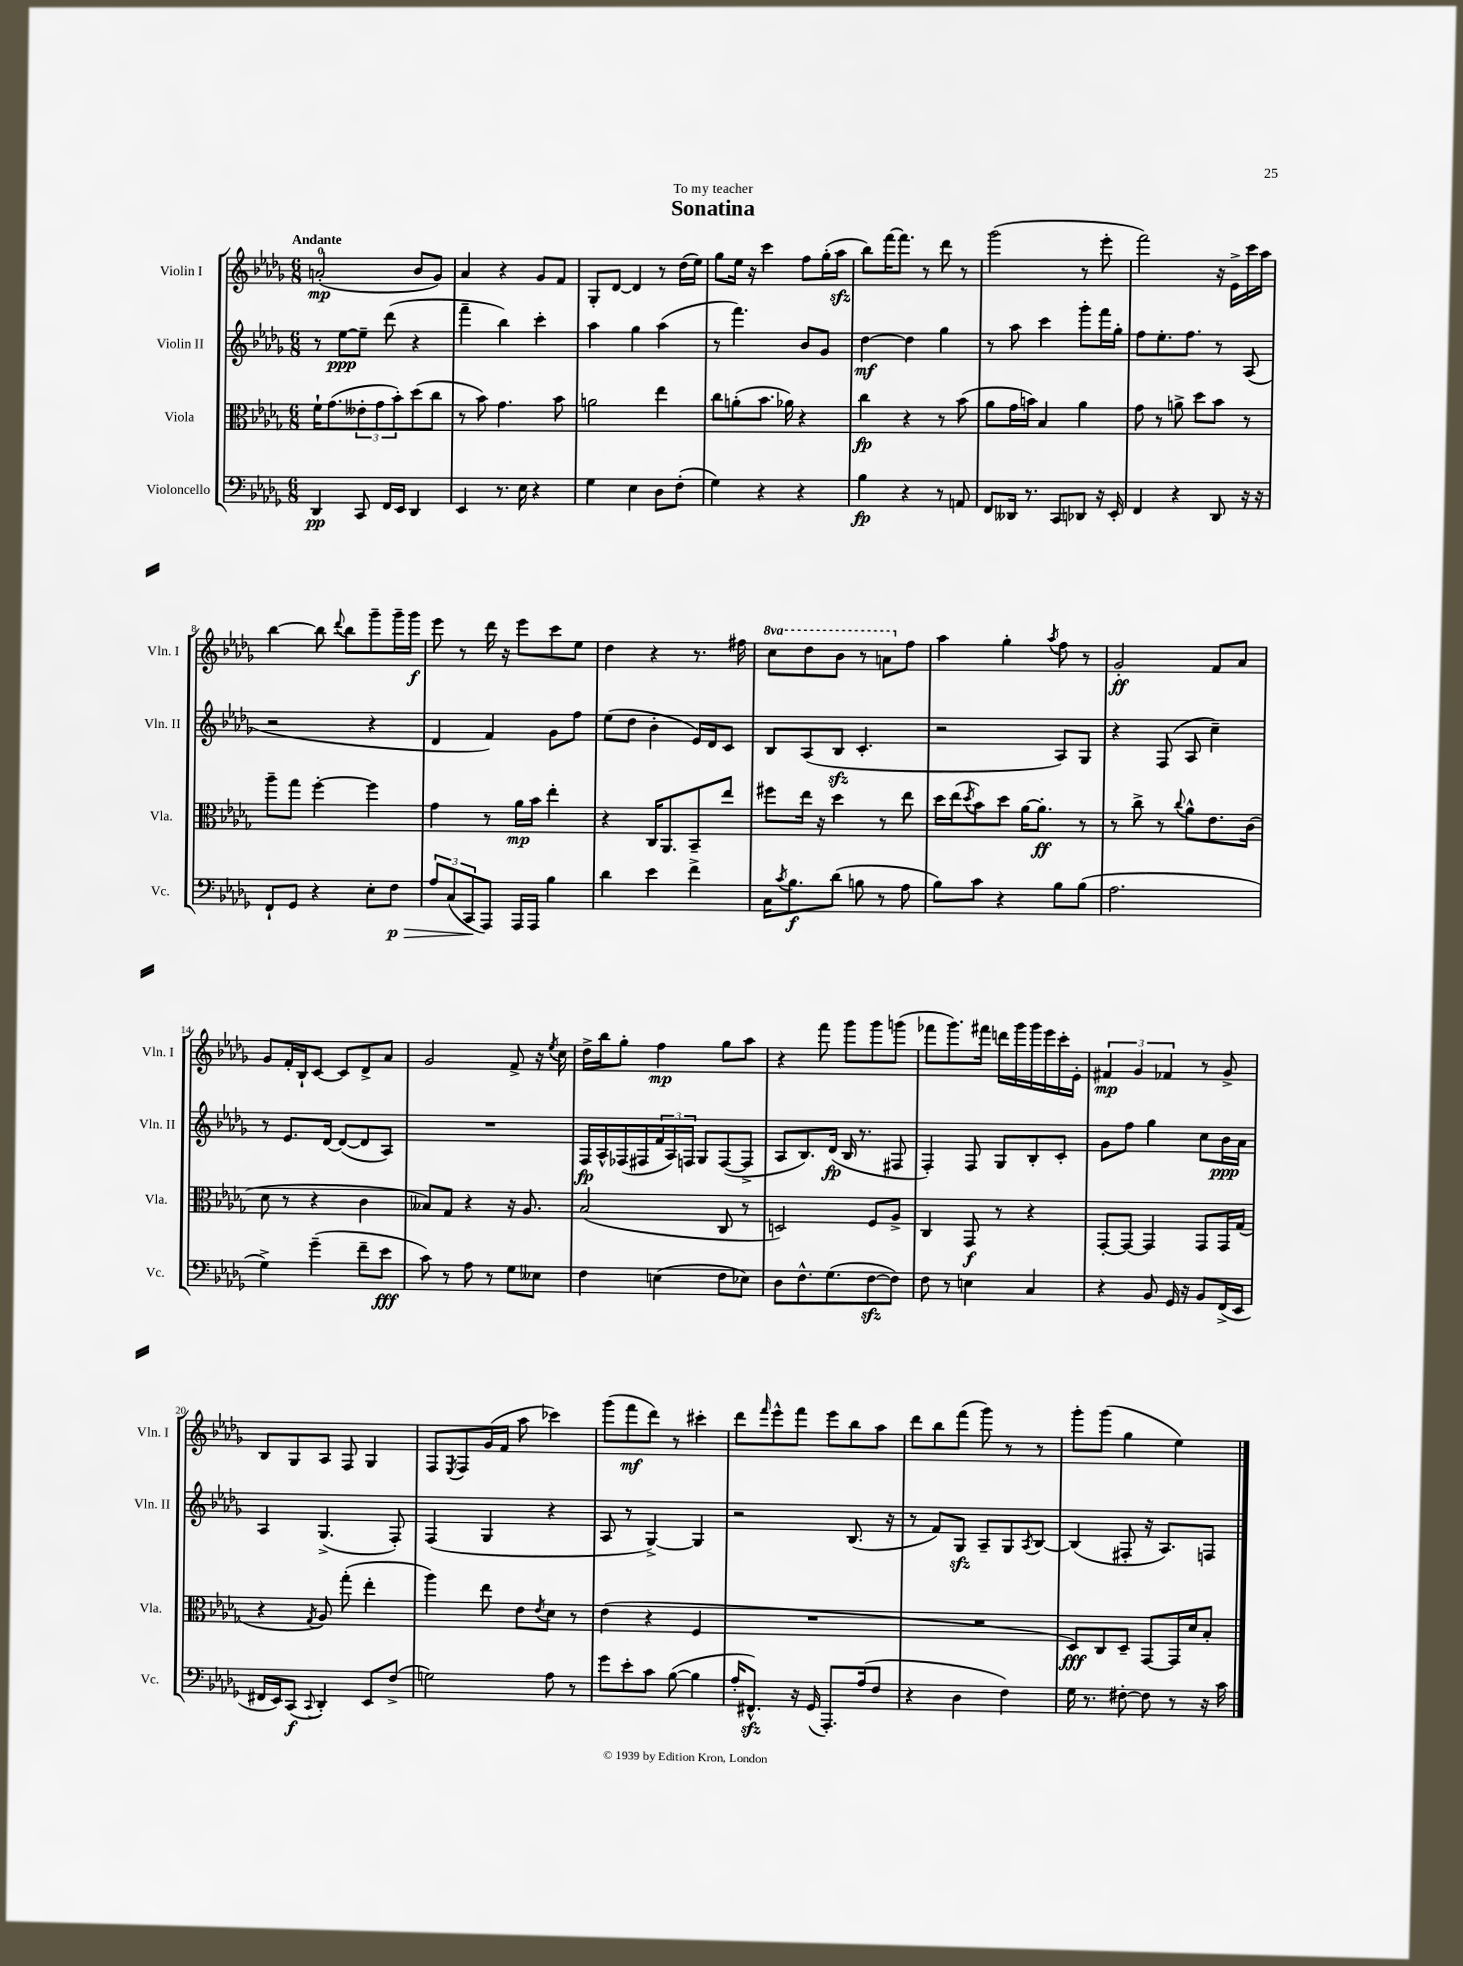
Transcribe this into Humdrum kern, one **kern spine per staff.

**kern	**kern	**kern	**kern
*staff4	*staff3	*staff2	*staff1
*clefF4	*clefC3	*clefG2	*clefG2
*k[b-e-a-d-g-]	*k[b-e-a-d-g-]	*k[b-e-a-d-g-]	*k[b-e-a-d-g-]
*M6/8	*M6/8	*M6/8	*M6/8
4DD-/	16f`\LK	8r	(2a'/
.	(8.g-\	.	.
.	.	[8ee-\L	.
8CC/	12e--'\	8ee-~\]J	.
.	12g-\	.	.
16FF/LL	.	(8ddd-\	.
.	12b-'\)	.	.
16EE-/JJ	.	.	.
4DD-/	(8dd-\	4r	8b-/L
.	8cc\J	.	8g-/J)
=	=	=	=
4EE-/	8r	4fff~\	4a-/
.	8b-\)	.	.
8.r	4.g-\	4bb-\)	4r
16E-\	.	.	.
4r	.	4ccc'\	8g-/L
.	8b-\	.	8f/J
=	=	=	=
4G-\	2a\	4aa-\	8G-'/L
.	.	.	[8d-/J
4E-\	.	4gg-\	4d-/]
8D-\L	4ee-\	(4aa-\	8r
(8F'\J	.	.	(16dd-\LL
.	.	.	16ee-\JJ)
=	=	=	=
4G-\)	8cc\L	8r	8gg-\L
.	(8a'\	4.fff\)	16ee-\Jk
.	.	.	16r
4r	8.b-\J	.	4ccc\
.	16a-\)	.	.
4r	4r	8b-/L	8ff\L
.	.	8g-/J	(16gg-'\L
.	.	.	16aa-\JJ
=	=	=	=
4B-\	4cc\	[4dd-\	8bb-\L)
.	.	.	[16fff\K
.	.	.	8.fff\]J
4r	4r	4dd-\]	.
.	.	.	8r
8r	8r	4gg-\	8ddd-\
8AA/	(8b-\	.	8r
=	=	=	=
8FF/L	8a-\L	8r	(2ggg-\
16DD--/Jk	16g-\L	8aa-\	.
8.r	16b\JJ)	.	.
.	4B-/	4ccc\	.
8CC/L	.	.	.
8DD-/J	4a-\	8ggg-'\L	8r
16r	.	16fff\L	8eee-'\
16EE-'/	.	16gg-'\JJ	.
=	=	=	=
4FF/	8g-\	8ff\L	2fff\)
.	8r	8.ee-'\	.
4r	8a^\	.	.
.	.	8.ff\J	.
.	8dd-\L	.	.
8DD-/	8b-\J	8r	16r
.	.	.	16e-^\LL
16r	8r	(8A-/	16ccc\
16r	.	.	16aa-\JJ
=	=	=	=
8FF`/L	8aa-~\L	2r	[4bb-\
8GG-/J	8gg-\J	.	.
4r	[4ff'\	.	8bb-\]
.	.	.	8qqddd-/
.	.	.	8bb-\L
8E-'\L	4ff\]	4r	8ggg-~\
8F\J	.	.	16ggg-~\L
.	.	.	16ggg-\JJ
=	=	=	=
12A-/L	4g-\	4d-/	8eee-\
(12C/	.	.	.
.	.	.	8r
12CC/	.	.	.
8AAA-/J)	8r	4f/)	16ddd-\
.	.	.	16r
16AAA-/LL	16a-\LL	.	8eee-\L
16AAA-/JJ	16b-\JJ	.	.
4B-\	4ee-'\	8g-\L	8ccc\
.	.	8ff\J	8ee-\J
=	=	=	=
4d-\	4r	(8ee-\L	4dd-\
.	.	8dd-\J	.
4e-\	16C/LK	4b-'\	4r
.	8.AA-/	.	.
4f^\	8BB-~/	16e-/LL)	8.r
.	.	16d-/J	.
.	8ee-/J	8c/J	.
.	.	.	16ff#\
=	=	=	=
16C\LK	8ff#\L	8B-/L	8ccc\L
8qc/	.	.	.
8.B-\	.	.	.
.	16ee-\Jk	(8A-/	8ddd-\
.	16r	.	.
(8d-\J	4dd-\	8B-/J	8bb-\J
8B\	.	4.c'/	8r
8r	8r	.	8aa\L
8A-\	8ee-\	.	8ff\J
=	=	=	=
8B-\L)	16dd-\LL	2r	4aa-\
.	(16ee-\J	.	.
.	8qdd-/	.	.
8c\J	8b-\)	.	.
4r	8dd-\J	.	4gg-'\
.	[16a-\LK	.	.
.	8.a-'\]J	.	.
.	.	.	8qaa-/
8B-\L	.	8A-/L)	8ff\
(8B-\J	8r	8G-/J	8r
=	=	=	=
2.A-\	8r	4r	2g-'/
.	8cc^\	.	.
.	8r	(8F/	.
.	8qqcc/	.	.
.	8a-^^\L	8A-/	.
.	8.e-\	4cc~\)	8f/L
.	.	.	8a-/J
.	(16c\Jk	.	.
=	=	=	=
4G-^\)	8d-\	8r	8g-/L
.	8r	8.e-/L	16f'/L
.	.	.	16B-`/J
(4g-~\	4r	.	[8c/J
.	.	[16d-/Jk	.
.	.	(8d-/_L	8c/]L
8f~\L	4c\	8d-/]	8d-^/
8e-\J	.	8A-/J)	8a-/J
=	=	=	=
8c\)	8B--/L)	2.r	2g-/
8r	8G-/J	.	.
8A-\	4r	.	.
8r	.	.	.
8G-\L	16r	.	8f^/
.	8.A-/	.	.
8E--\J	.	.	16r
.	.	.	8qee-/
.	.	.	16cc\
=	=	=	=
4F\	(2B-/	16F/LL	16dd-^\LL
.	.	16A-^^/	16bb-\J
.	.	(16F-/	8gg-'\J
.	.	16F#/	.
(4E\	.	24f/	4ff\
.	.	24A-/)	.
.	.	24F/JJ	.
.	.	8G-/L	.
8F\L	8C/	([8F/	8gg-\L
8E-\J)	8r	8F^/]J	8aa-\J
=	=	=	=
8D-\L	2D/)	8A-/L	4r
8.F^^\	.	8.B-/)	.
.	.	.	8fff\
(8.G-\	.	(16d-/Jk	.
.	.	16B-/	8ggg-\L
.	.	8.r	.
[8F\	8F/L	.	8ggg-\
8F\]J)	8A-^/J	8F#/	(8ggg\J
=	=	=	=
8F\	4C/	4F'/)	8fff-\L
8r	.	.	8.ggg-\)
4E\	8GG-/	8F/	.
.	.	.	16fff#\Jk
.	8r	8G-/L	16ddd\LL
.	.	.	16ggg-\
4C/	4r	8B-'/	16ggg-\
.	.	.	16eee-\
.	.	8c'/J	16ccc'\
.	.	.	16e-'\JJ
=	=	=	=
4r	[8GG-'/L	8g-\L	6f#/
.	8GG-/_J	8ff\J	.
.	.	.	6g-/
8BB-/	4GG-/]	4gg-\	.
.	.	.	6f-/
16GG-/	.	.	.
16r	.	.	.
8BB-/L	8GG-/L	8cc\L	8r
(16FF^/L	16GG-/L	16b-\L	8g-^/
16EE-/JJ	(16G-/JJ	16a-\JJ	.
=	=	=	=
16FF#/LL	4r	4A-/	8B-/L
16EE-/J)	.	.	.
(8CC/J	.	.	8G-/
8qqCC/	8qG-/	.	.
4DD-'/)	8A-/)	(4.G-^/	8A-/J
.	(8gg-'\	.	8F/
8EE-/L	4ee-'\	.	4G-/
(8F^/J	.	8F'/)	.
=	=	=	=
2G\)	4aa-\)	(4F/	8F/L
.	.	.	8qE-/
.	.	.	8F/
.	8ee-\	4G-/	(16g-/L
.	.	.	16f/JJ
.	8e-\L	.	8aa-\
.	8qe-/	.	.
8A-\	8d-\J	4r	4ccc-\)
8r	8r	.	.
=	=	=	=
8g-\L	(4e-\	8A-/	(8ggg-\L
8e-'\	.	8r	8fff\
8c\J	4r	[4G-^/)	8ddd-\J)
([8B-\	.	.	8r
4B-\]	4F/	4G-/]	4ccc#'\
=	=	=	=
16A-'/LK	2.r	2r	8ddd-\L
8.FF#^^/J)	.	.	.
.	.	.	16qqfff/
.	.	.	8eee-^^\
16r	.	.	8fff\J
(16GG-/	.	.	.
8.AAA-'/L)	.	.	8eee-\L
.	.	(8.B-/	8bb-\
(16A-/k	.	.	.
8F/J	.	.	8aa-\J
.	.	16r	.
=	=	=	=
4r	2.r	8r	8ddd-\L
.	.	8f/L)	8bb-\
4D-\	.	8G-/J	(8fff\J
.	.	8A-~/L	8ggg-\)
4F\)	.	8G-/	8r
.	.	8qA-/	.
.	.	[8B-/J	8r
=	=	=	=
16G-\	8D-/L)	(4B-/]	8ggg-'\L
8.r	.	.	.
.	8C/	.	(8ggg-\J
[8F#'\	8D-~/J	8F#'/	4gg-\
8F#\]	[8GG-/L	16r	.
.	.	8.A-/L)	.
8r	16GG-/]L	.	4ee-\)
.	16d-/J	.	.
16r	8B-'/J	8F/J	.
16c\	.	.	.
==	==	==	==
*-	*-	*-	*-
